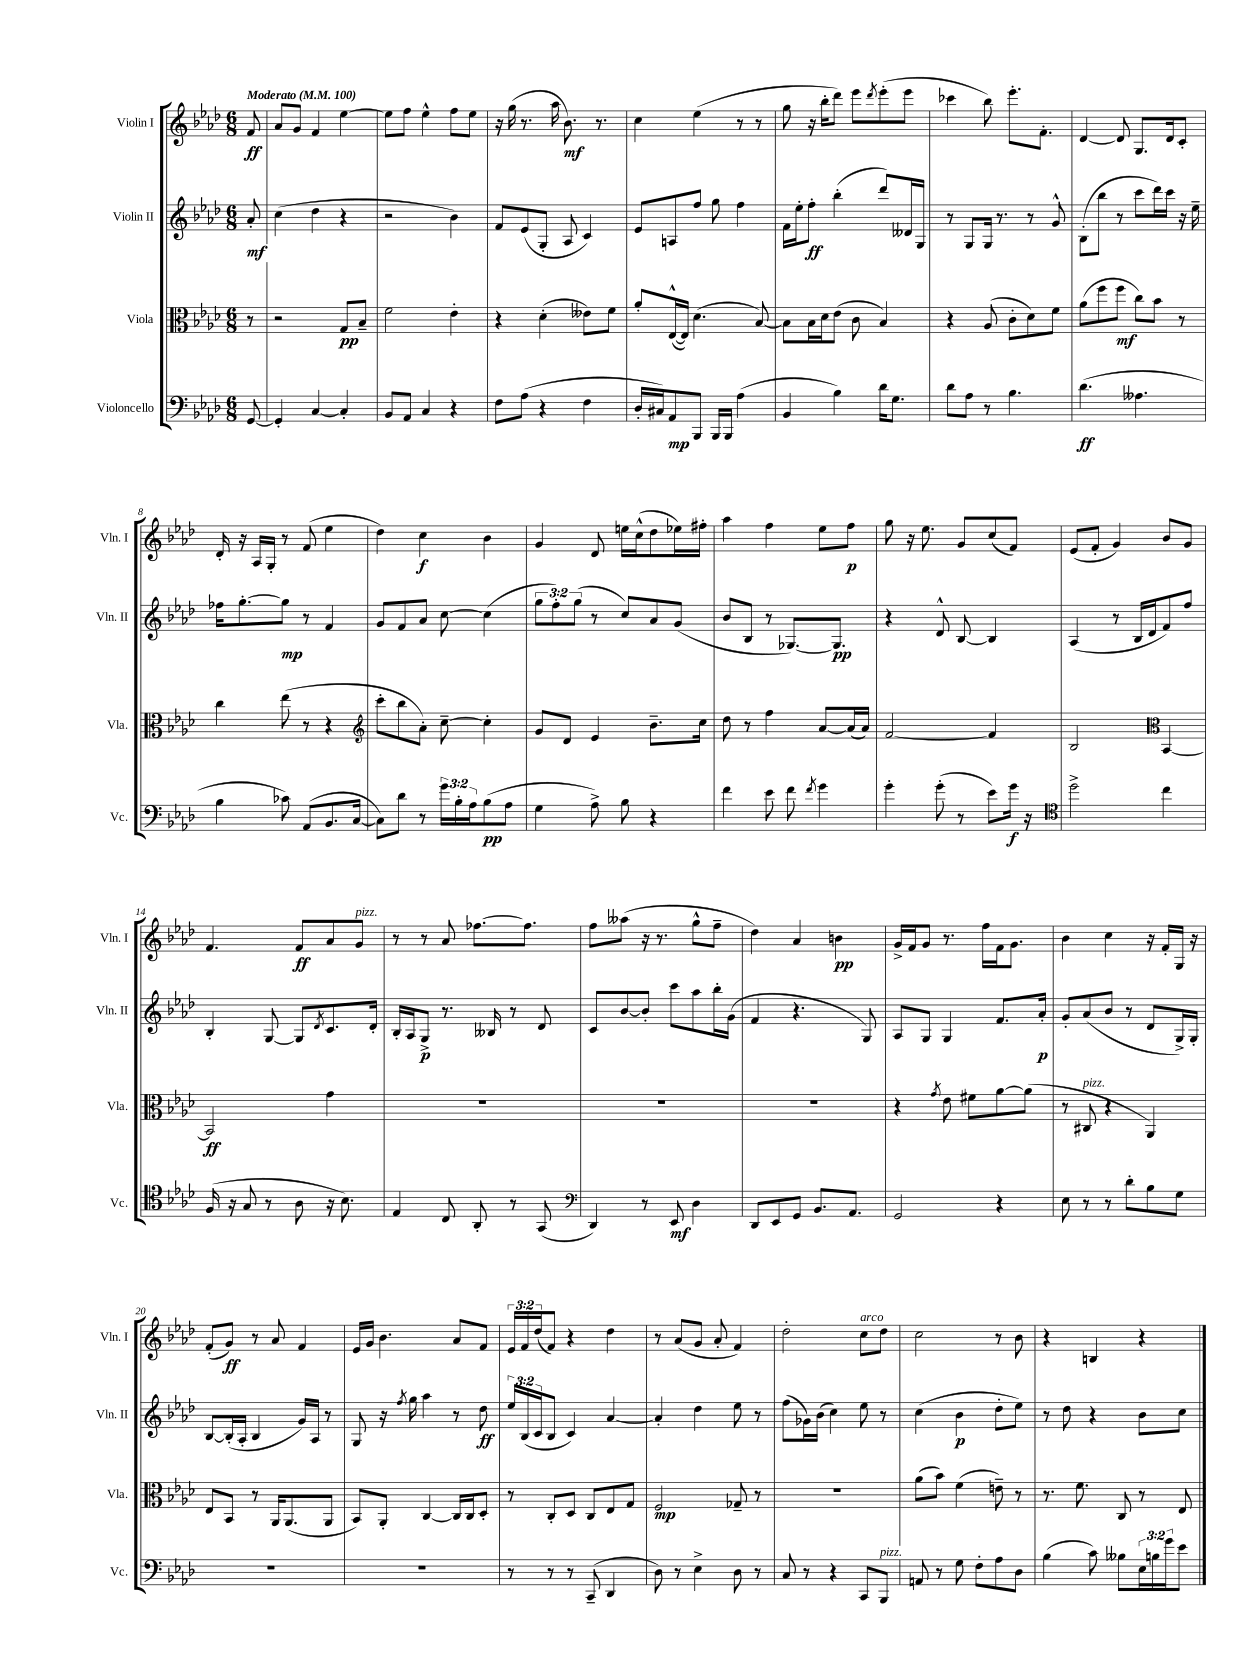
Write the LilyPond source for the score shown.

<<
\new StaffGroup <<
\new Staff = "s0" \with { instrumentName = "Violin I" shortInstrumentName = "Vln. I" } {
    \clef treble \key aes \major \numericTimeSignature \time 6/8 \override Staff.TupletNumber.text = #tuplet-number::calc-fraction-text \partial 8 \tempo "Moderato" 4 = 100
    f'8\ff |
    aes'8 g'8 f'4 ees''4~ |
    ees''8 f''8 ees''4-^ f''8 ees''8 |
    r16 g''16( r8. aes''16 bes'8.\mf) r8. |
    c''4 ees''4( r8 r8 |
    g''8 r16 bes''16-. des'''8) ees'''8 \acciaccatura { des'''8 } ees'''8-.( ees'''8 |
    ces'''4 bes''8) ees'''8.-. f'8.-. |
    des'4~ des'8 g8. des'16 c'8-. |
    des'16-. r16 aes16 g16-. r8 f'8( ees''4 |
    des''4) c''4\f bes'4 |
    g'4 des'8 e''16 c''16-^( des''8 ees''16) fis''16-. |
    aes''4 f''4 ees''8 f''8\p |
    g''8 r16 ees''8. g'8 c''8( f'8) |
    ees'8( f'8-. g'4) bes'8 g'8 |
    f'4. f'8\ff aes'8 g'8^\markup { \italic "pizz." } |
    r8 r8 aes'8 fes''8.~ fes''8. |
    f''8 aeses''8( r16 r8. g''8-^ f''8-- |
    des''4) aes'4 b'4\pp |
    g'16-> f'16 g'8 r8. f''16 f'16 g'8. |
    bes'4 c''4 r16 f'16-. g16 r16 |
    f'8-.( g'8\ff) r8 aes'8 f'4 |
    ees'16 g'16 bes'4. aes'8 f'8 |
    \tuplet 3/2 { ees'16 f'16 des''16( } f'8) r4 des''4 |
    r8 aes'8( g'8 aes'8-. f'4) |
    des''2-. c''8^\markup { \italic "arco" } des''8 |
    c''2 r8 bes'8 |
    r4 b4 r4 \bar "|." |
}
\new Staff = "s1" \with { instrumentName = "Violin II" shortInstrumentName = "Vln. II" } {
    \clef treble \key aes \major \numericTimeSignature \time 6/8 \override Staff.TupletNumber.text = #tuplet-number::calc-fraction-text \partial 8
    aes'8-.\mf |
    c''4( des''4 r4 |
    r2 bes'4) |
    f'8 ees'8( g8-. aes8 c'4) |
    ees'8 a8 f''8 g''8 f''4 |
    f'16 ees''16-. f''8-.\ff bes''4-.( des'''8) deses'16 g16 |
    r8 g8 g16 r8. r8 g'8-^ |
    bes8-.( bes''8 r8 c'''8 des'''16) c'''16 r16 ees''16-- |
    fes''16 g''8.~-. g''8\mp r8 f'4 |
    g'8 f'8 aes'8 c''8~ c''4( |
    \tuplet 3/2 { g''8 f''8-.) g''8( } r8 c''8) aes'8 g'8( |
    bes'8 bes8 r8 ges8.~) ges8.\pp |
    r4 des'8-^ bes8~ bes4 |
    aes4( r8 bes16 des'16 f'8) f''8 |
    bes4-. g8~ g8 \acciaccatura { des'8 } c'8. des'16-. |
    bes16-. aes16 g8->\p r8. beses16 r8 des'8 |
    c'8 bes'8~ bes'8-. c'''8 aes''8 bes''16-. g'16( |
    f'4 r4. g8) |
    aes8 g8 g4 f'8. aes'16-.\p |
    g'8-. aes'8( bes'8 r8 des'8 g16->) g16-. |
    bes8~ bes16-.( aes16-. bes4 g'16) aes16 r8 |
    g8 r16 \acciaccatura { f''8 } g''16 aes''4 r8 des''8\ff |
    \tuplet 3/2 { ees''16 bes16( c'16 } bes8 c'4) aes'4~ |
    aes'4-. des''4 ees''8 r8 |
    f''8( ges'16) bes'16( c''4) ees''8 r8 |
    c''4( bes'4\p des''8-. ees''8) |
    r8 des''8 r4 bes'8 c''8 \bar "|." |
}
\new Staff = "s2" \with { instrumentName = "Viola" shortInstrumentName = "Vla." } {
    \clef alto \key aes \major \numericTimeSignature \time 6/8 \partial 8
    r8 |
    r2 g8\pp bes8-- |
    f'2 ees'4-. |
    r4 des'4-.( eeses'8) f'8 |
    aes'8-. ees16~-^( ees16) des'4.( bes8~) |
    bes8 bes16 des'16 ees'8( c'8 bes4) |
    r4 aes8( c'8-. des'8) f'8 |
    aes'8( f''8 f''8\mf c''8) bes'8 r8 |
    c''4 ees''8( r8 r4 |
    \clef treble c'''8-. bes''8 aes'8-.) c''8~-- c''4-. |
    g'8 des'8 ees'4 bes'8.-- c''16 |
    des''8 r8 f''4 aes'8~ aes'16( aes'16) |
    f'2~ f'4 |
    bes2 \clef alto bes,4~ |
    bes,2\ff g'4 |
    R2. |
    R2. |
    R2. |
    r4 \acciaccatura { g'8 } ees'8 fis'8 aes'8~ aes'8( |
    r8 cis8^\markup { \italic "pizz." } r4 aes,4) |
    ees8 bes,8 r8 aes,16 aes,8.( aes,8 |
    bes,8) aes,8-. c4~ c16 c16 des8-. |
    r8 c8-. des8 c8 ees8 g8 |
    f2\mp ges8-- r8 |
    R2. |
    aes'8( bes'8) f'4( e'8--) r8 |
    r8. f'8. c8 r8 ees8 \bar "|." |
}
\new Staff = "s3" \with { instrumentName = "Violoncello" shortInstrumentName = "Vc." } {
    \clef bass \key aes \major \numericTimeSignature \time 6/8 \override Staff.TupletNumber.text = #tuplet-number::calc-fraction-text \partial 8
    g,8~ |
    g,4-. c4~ c4-. |
    bes,8 aes,8 c4 r4 |
    f8 aes8( r4 f4 |
    des16-. cis16) aes,8\mp bes,,8 bes,,16 bes,,16 aes4( |
    bes,4 bes4) des'16 g8. |
    des'8 aes8 r8 bes4. |
    des'4.\ff( aeses4. |
    bes4 ces'8) aes,8( bes,8. c16~ |
    c8) des'8 r8 \tuplet 3/2 { g'16 bes16-. aes16 } bes8\pp( aes8 |
    g4 aes8->) bes8 r4 |
    f'4 ees'8 f'8 \acciaccatura { f'8 } g'4 |
    g'4-. g'8-.( r8 ees'8) g'16\f r16 |
    \clef tenor des''2-> c''4 |
    f16( r16 g8 r8 aes8 r16 bes8.) |
    ees4 c8 aes,8-. r8 g,8( |
    \clef bass des,4) r8 ees,8\mf des4 |
    des,8 ees,8 g,8 bes,8. aes,8. |
    g,2 r4 |
    ees8 r8 r8 des'8-. bes8 g8 |
    R2. |
    R2. |
    r8 r8 r8 c,8--( des,4 |
    des8) r8 ees4-> des8 r8 |
    c8 r8 r4 c,8 bes,,8^\markup { \italic "pizz." } |
    a,8 r8 g8 f8-. aes8 des8 |
    bes4( c'8) beses8 \tuplet 3/2 { ees16 b16 g'16 } ees'8 \bar "|." |
}
>>
>>
